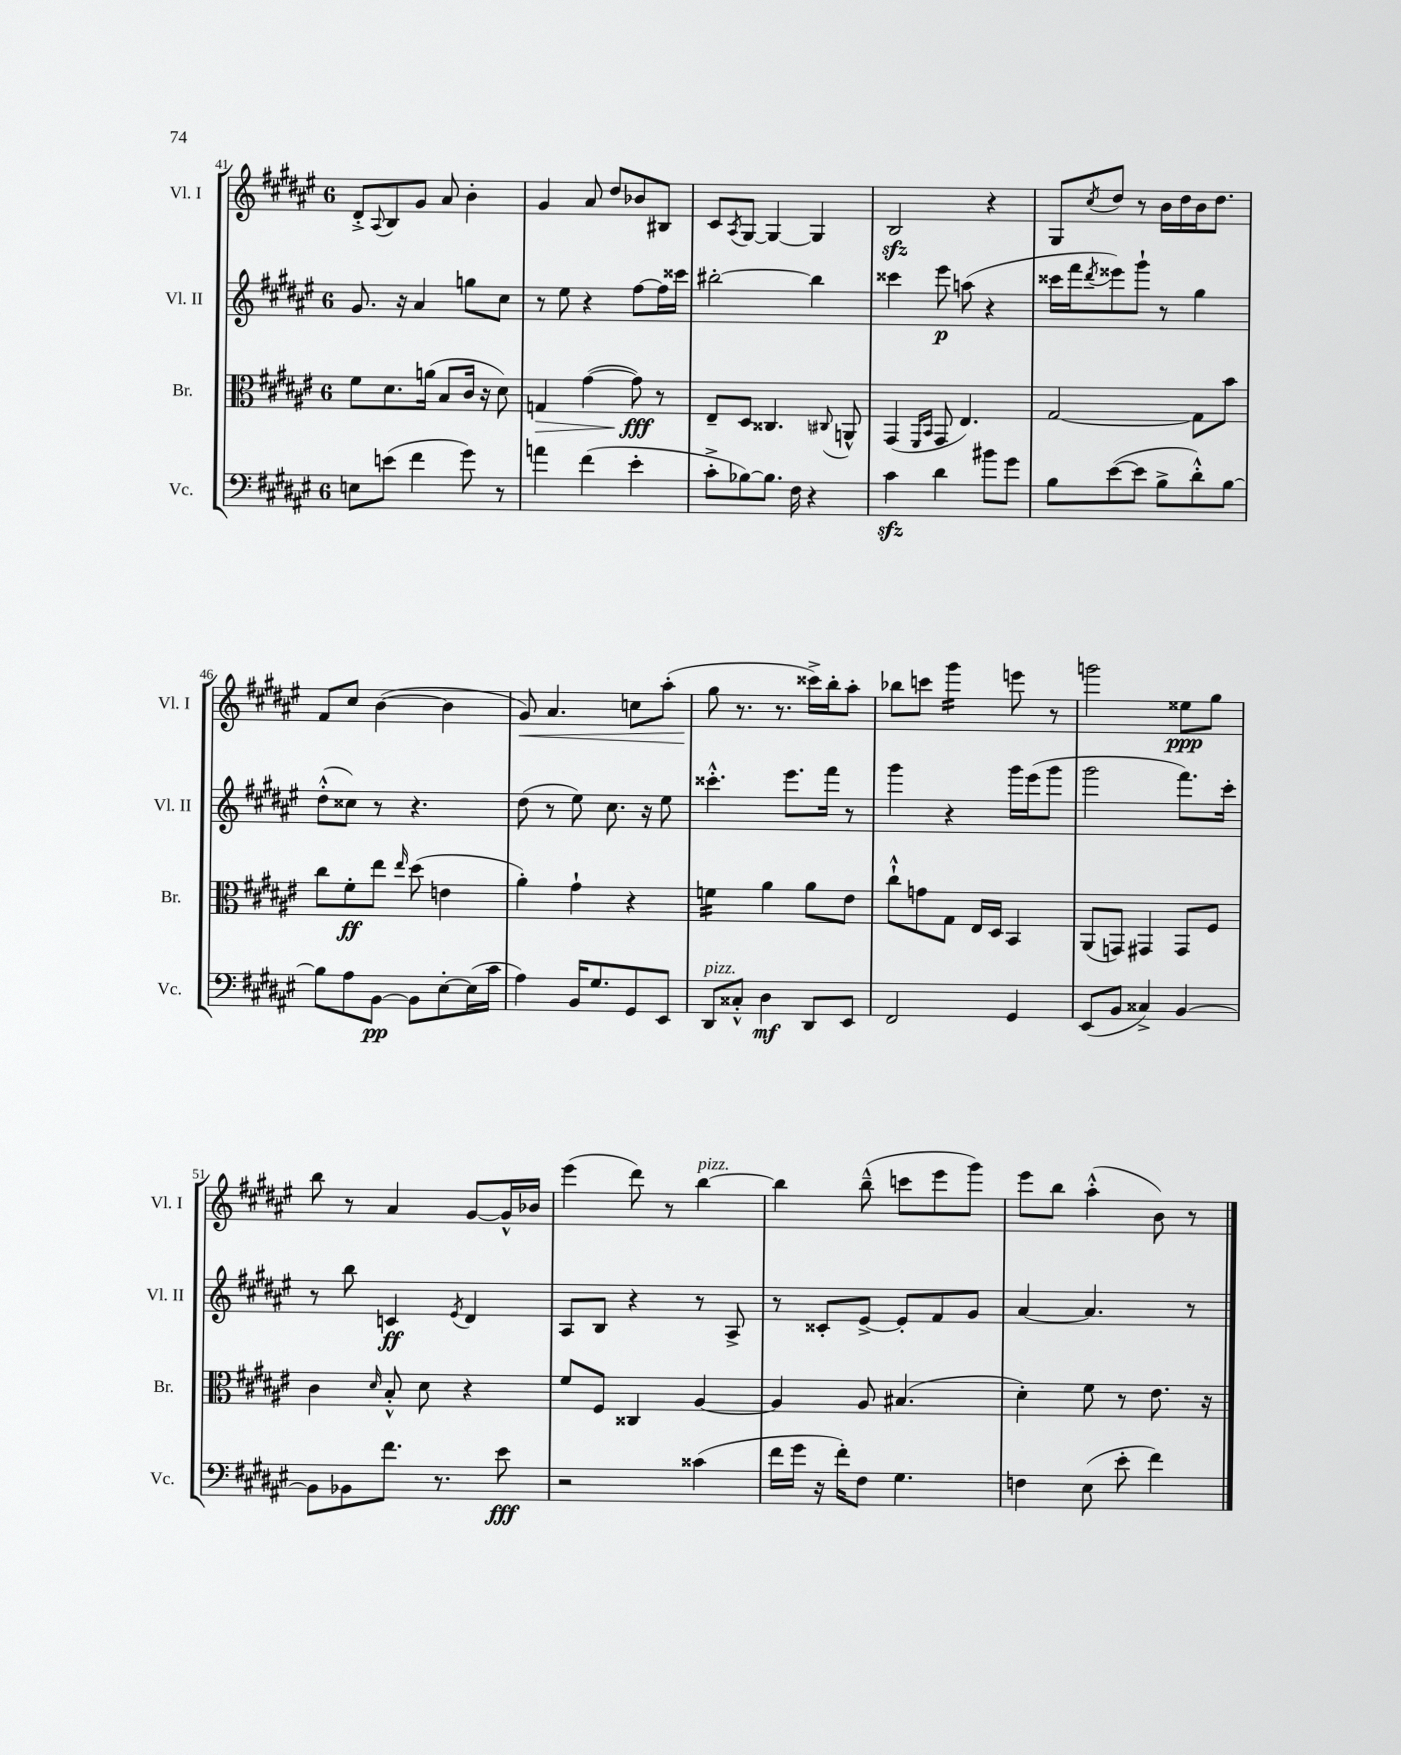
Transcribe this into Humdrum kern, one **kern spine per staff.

**kern	**dynam	**kern	**dynam	**kern	**dynam	**kern	**dynam
*part4	*part4	*part3	*part3	*part2	*part2	*part1	*part1
*staff4	*staff4	*staff3	*staff3	*staff2	*staff2	*staff1	*staff1
*I"Vc.	*	*I"Br.	*	*I"Vl. II	*	*I"Vl. I	*
*I'Vc.	*	*I'Br.	*	*I'Vl. II	*	*I'Vl. I	*
*clefF4	*	*clefC3	*	*clefG2	*	*clefG2	*
*k[f#c#g#d#a#e#]	*	*k[f#c#g#d#a#e#]	*	*k[f#c#g#d#a#e#]	*	*k[f#c#g#d#a#e#]	*
*M6/8	*	*M6/8	*	*M6/8	*	*M6/8	*
=41	=41	=41	=41	=41	=41	=41	=41
8En\L	.	8f#\L	.	8.g#/	.	8d#'^/L	.
.	.	.	.	.	.	8qqA#/	.
(8en\J	.	8.d#\	.	.	.	8B/	.
.	.	.	.	16r	.	.	.
4f#\	.	.	.	4a#/	.	8g#/J	.
.	.	(16an\Jk	.	.	.	.	.
.	.	8B/L	.	.	.	8a#/	.
8g#\)	.	16c#/Jk	.	8ggn\L	.	4b'\	.
.	.	16r	.	.	.	.	.
8r	.	8d#\)	.	8cc#\J	.	.	.
=42	=42	=42	=42	=42	=42	=42	=42
!	!	!	!LO:HP:b	!	!	!	!
4an\	.	4Gn/	>	8r	.	4g#/	.
.	.	.	.	8ee#\	.	.	.
(4f#\	.	([4g#\	.	4r	.	8a#/	.
.	.	.	.	.	.	8dd#/L	.
4e#'\	.	8g#\])	fff	[8ff#\L	.	8b-X/	.
.	.	8r	]	16ff#\L]	.	8B#X/J	.
.	.	.	.	16ccc##X\JJ	.	.	.
=43	=43	=43	=43	=43	=43	=43	=43
8c#'^\L	.	8E#~/L	.	[2bb#X'\	.	8c#/L	.
.	.	.	.	.	.	8qA#/	.
[8B-X\)	.	8D#/J	.	.	.	[8G#/J	.
8.B-\J]	.	4.C##X/	.	.	.	4G#/_	.
16F#\	.	.	.	.	.	.	.
4r	.	.	.	4bb#\]	.	4G#/]	.
.	.	8qqC#X/	.	.	.	.	.
.	.	8AAn^^/	.	.	.	.	.
=44	=44	=44	=44	=44	=44	=44	=44
4c#zz\	.	(4GG#/	.	4ccc##X\	.	2Bzz/	.
.	.	16qqFF#/LL	.	.	.	.	.
.	.	16qqBB/JJ	.	.	.	.	.
4d#\	.	8GG#/	.	8eee#\	p	.	.
.	.	4.E#/)	.	(8aan\	.	.	.
8b#X\L	.	.	.	4r	.	4r	.
8g#\J	.	.	.	.	.	.	.
=45	=45	=45	=45	=45	=45	=45	=45
8B\L	.	[2G#/	.	16ccc##X\LL	.	8G#/L	.
.	.	.	.	16fff#\J	.	.	.
.	.	.	.	8qddd#/	.	8qcc#/	.
([8e#\	.	.	.	8eee##X\)	.	8dd#/J	.
8e#\J]	.	.	.	8ggg#`\J	.	8r	.
8B^\L	.	.	.	8r	.	16b\LL	.
.	.	.	.	.	.	16dd#\	.
8d#'^^\)	.	8G#\L]	.	4gg#\	.	16b\J	.
.	.	.	.	.	.	8.dd#\J	.
[8B\J	.	8b\J	.	.	.	.	.
!!LO:LB:g=z
=46	=46	=46	=46	=46	=46	=46	=46
8B\L]	.	8cc#\L	.	(8dd#'^^\L	.	8f#/L	.
8A#\	.	8f#'\	ff	8cc##X\J)	.	8cc#/J	.
[8BB\J	pp	8ee#\J	.	8r	.	([4b\	.
.	.	16qqee#/	.	.	.	.	.
8BB\L]	.	(8dd#\	.	4.r	.	.	.
[8E#'\	.	4en\	.	.	.	4b\]	.
(16E#\L]	.	.	.	.	.	.	.
16c#\JJ	.	.	.	.	.	.	.
=47	=47	=47	=47	=47	=47	=47	=47
!	!	!	!	!	!	!	!LO:HP:b
4A#\)	.	4a#'\)	.	(8dd#\	.	8g#/)	<
.	.	.	.	8r	.	4.a#/	.
16BB/KL	.	4g#`\	.	8ee#\)	.	.	.
8.G#/	.	.	.	.	.	.	.
.	.	.	.	8.cc#\	.	.	.
8GG#/	.	4r	.	.	.	8ccn\L	.
.	.	.	.	16r	.	.	.
8EE#/J	.	.	.	8ee#\	.	(8aa#'\J	.
=48	=48	=48	=48	=48	=48	=48	=48
!LO:TX:a:i:t=pizz.	!	!	!	!	!	!	!
*	*	*tremolo	*	*	*	*	*
8DD#/L	.	16fn\LL	.	4.ccc##X'^^\	.	8gg#\	.
.	.	16fn\	.	.	.	.	.
8C##X'^^/J	.	16fn\	.	.	.	8.r	[
.	.	16fn\JJ	.	.	.	.	.
*	*	*Xtremolo	*	*	*	*	*
4D#\	mf	4a#\	.	.	.	.	.
.	.	.	.	.	.	8.r	.
.	.	.	.	8.eee#\L	.	.	.
8DD#/L	.	8a#\L	.	.	.	16ccc##X^\LL)	.
.	.	.	.	16fff#\Jk	.	16bb'\J	.
8EE#/J	.	8e#\J	.	8r	.	8aa#'\J	.
=49	=49	=49	=49	=49	=49	=49	=49
2FF#/	.	8cc#`^^\L	.	4ggg#\	.	8bb-X\L	.
.	.	8gn\	.	.	.	8cccn\J	.
*	*	*	*	*	*	*tremolo	*
.	.	8G#\J	.	4r	.	16ggg#\LL	.
.	.	.	.	.	.	16ggg#\	.
.	.	16E#/LL	.	.	.	16ggg#\	.
.	.	16D#/JJ	.	.	.	16ggg#\JJ	.
*	*	*	*	*	*	*Xtremolo	*
4GG#/	.	4BB/	.	16ggg#\LL	.	8eeen\	.
.	.	.	.	(16eee#\J	.	.	.
.	.	.	.	8ggg#\J	.	8r	.
=50	=50	=50	=50	=50	=50	=50	=50
(8EE#/L	.	(8AA#/L	.	2ggg#\	.	2gggn\	.
8BB/J	.	8GGn/J)	.	.	.	.	.
4C##X^/)	.	4GG#X/	.	.	.	.	.
[4BB/	.	8GG#/L	.	8.fff#\L)	.	8ee##X\L	ppp
.	.	8F#/J	.	.	.	8gg#\J	.
.	.	.	.	16ccc#'\Jk	.	.	.
!!LO:LB:g=z
=51	=51	=51	=51	=51	=51	=51	=51
8BB\L]	.	4c#\	.	8r	.	8bb\	.
8BB-X\	.	.	.	8bb\	.	8r	.
.	.	16qqd#/	.	.	.	.	.
8.f#\J	.	8B'^^/	.	4cn/	ff	4a#/	.
.	.	8d#\	.	.	.	.	.
8.r	.	.	.	.	.	.	.
.	.	.	.	8qe#/	.	.	.
.	.	4r	.	4d#/	.	[8g#/L	.
8e#\	fff	.	.	.	.	16g#^^/L]	.
.	.	.	.	.	.	16b-X/JJ	.
=52	=52	=52	=52	=52	=52	=52	=52
2r	.	8f#/L	.	8A#/L	.	(4eee#\	.
.	.	8F#/J	.	8B/J	.	.	.
.	.	4C##X/	.	4r	.	8ddd#\)	.
.	.	.	.	.	.	8r	.
!	!	!	!	!	!	!LO:TX:a:i:t=pizz.	!
(4c##X\	.	[4A#/	.	8r	.	[4bb\	.
.	.	.	.	8A#^/	.	.	.
=53	=53	=53	=53	=53	=53	=53	=53
16f#\LL	.	4A#/]	.	8r	.	4bb\]	.
16g#\JJ	.	.	.	.	.	.	.
16r	.	.	.	8c##X'/L	.	.	.
16f#'\KL)	.	.	.	.	.	.	.
8F#\J	.	8A#/	.	[8e#^/J	.	(8bb~^^\	.
4.G#\	.	(4.B#X/	.	8e#'/L]	.	8cccn\L	.
.	.	.	.	8f#/	.	8eee#\	.
.	.	.	.	8g#/J	.	8ggg#\J)	.
=54	=54	=54	=54	=54	=54	=54	=54
4Fn\	.	4d#'\)	.	[4a#/	.	8eee#\L	.
.	.	.	.	.	.	8bb\J	.
(8E#\	.	8f#\	.	4.a#/]	.	(4aa#'^^\	.
8e#'\	.	8r	.	.	.	.	.
4f#\)	.	8.e#\	.	.	.	8b\)	.
.	.	.	.	8r	.	8r	.
.	.	16r	.	.	.	.	.
==	==	==	==	==	==	==	==
*-	*-	*-	*-	*-	*-	*-	*-
